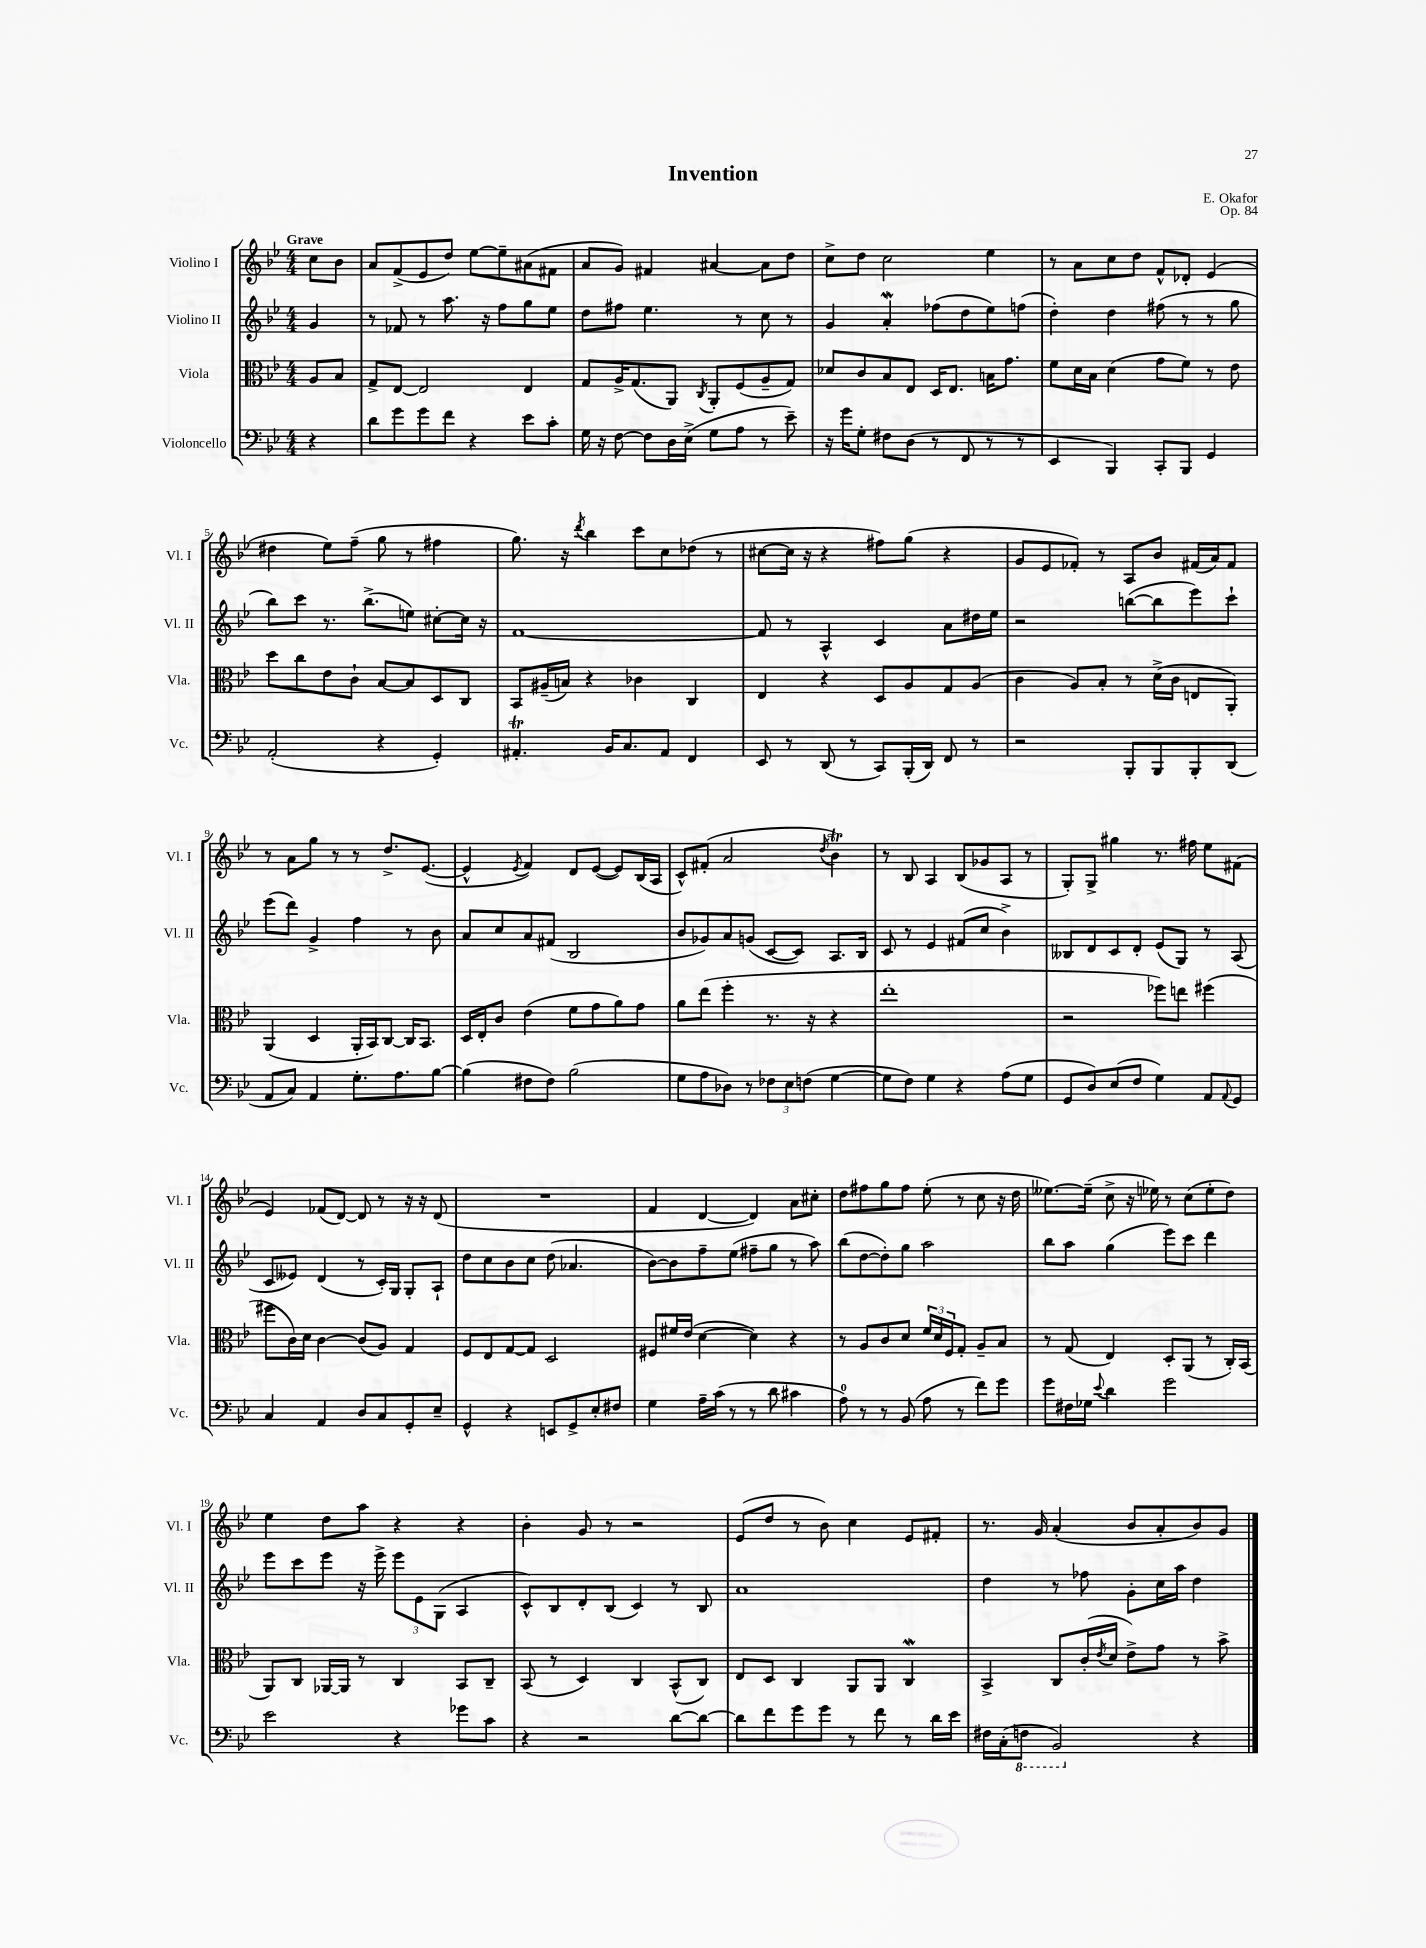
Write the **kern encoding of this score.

**kern	**kern	**kern	**kern
*staff4	*staff3	*staff2	*staff1
*clefF4	*clefC3	*clefG2	*clefG2
*k[b-e-]	*k[b-e-]	*k[b-e-]	*k[b-e-]
*M4/4	*M4/4	*M4/4	*M4/4
4r	8A/L	4g/	8cc\L
.	8B-/J	.	8b-\J
=	=	=	=
8d\L	8G^/L	8r	8a/L
8g\	[8E-/J	8f-/	(8f^/
8g\	2E-/]	8r	8e-/
8f\J	.	8.aa\	8dd/J)
4r	.	.	[8ee-\L
.	.	16r	.
.	.	8ff\L	8ee-~\]
8e-\L	4E-/	8gg\	(8a#\
8c'\J	.	8ee-\J	8f#\J
=	=	=	=
16G\	8G/L	8dd\L	8a/L
16r	.	.	.
[8F\	16A^/K	8ff#\J	8g/J)
.	(8.G/	.	.
8F\]L	.	4.ee-\	4f#/
16D\L	8AA/J)	.	.
(16E-^\JJ	.	.	.
.	8qC/	.	.
8G\L	8AA'/L	.	[4a#/
8A\J	(8F/	8r	.
8r	8A~/	8cc\	8a#\]L
8e-~\)	8G/J)	8r	8dd\J
=	=	=	=
16r	8d-/L	4g/	8cc^\L
16g\LK	.	.	.
8G'\J	8c/	.	8dd\J
8F#\L	8B-/	4a'/	2cc\
(8D\J	8E-/J	.	.
8r	16D/LK	(8ff-\L	.
.	8.E-/J	.	.
8FF/	.	8dd\	.
8r	16B\LK	8ee-\)	4ee-\
.	8.g\J	.	.
8r	.	(8ff\J	.
=	=	=	=
4EE-/	8f\L	4dd'\)	8r
.	16d\L	.	8a\L
.	16B-\JJ	.	.
4BBB-/)	(4d\	4dd\	8cc\
.	.	.	8dd\J
8CC'/L	8g\L	(8ff#\	8f^^/L
8BBB-/J	8f\J)	8r	8d-'/J
4GG/	8r	8r	(4e-/
.	8e-\	8gg\	.
=	=	=	=
(2AA'/	8dd\L	8bb-\L)	4dd#\
.	8cc\	8ccc\J	.
.	8e-\	8.r	8ee-\L)
.	8c`\J	.	(8ff~\J
.	.	(8.bb-^\L	.
4r	[8B-/L	.	8gg\
.	8B-/]	8ee\J)	8r
4GG'/)	8D/	[8cc#'\L	4ff#\
.	8C/J	16cc#\]Jk	.
.	.	16r	.
=	=	=	=
4.AA#'/	8BB-/L	[1f	8.gg\)
.	(16A#~/L	.	.
.	16B/JJ)	.	16r
.	.	.	8qddd/
.	4r	.	4bb-\
16BB-/LK	.	.	.
8.C/	.	.	.
.	4c-\	.	8ccc\L
8AA#/J	.	.	8cc\
4FF/	4C/	.	(8dd-\J
.	.	.	8r
=	=	=	=
8EE-/	4E-/	8f/]	[8cc#\L
8r	.	8r	16cc#\]Jk
.	.	.	16r
(8DD/	4r	4A^^/	4r
8r	.	.	.
8CC/L)	8D/L	4c/	8ff#\L)
(16BBB-'/L	8A/	.	(8gg\J
16DD/JJ)	.	.	.
8FF/	8G/	8a\L	4r
8r	(8A/J	16dd#\L	.
.	.	16ee-\JJ	.
=	=	=	=
2r	4c\	2r	8g/L
.	.	.	8e-/
.	8A/L)	.	8f-'/J)
.	8B-'/J	.	8r
8BBB-'/L	8r	([8bb\L	8A/L
8BBB-/	(16d^\LL	8bb\]	8b-/J
.	16c\JJ	.	.
8BBB-'/	8E/L	8eee-\)	(16f#/LL
.	.	.	16a/J)
(8DD/J	8AA'/J)	8ccc`\J	8f#/J
=	=	=	=
8AA/L	(4AA/	(8eee-\L	8r
8C/J)	.	8ddd\J)	8a\L
4AA/	4D/	4g^/	8gg\J
.	.	.	8r
8.G'\L	16AA'/LL	4ff\	8r
.	16BB-/J)	.	.
.	[8C/J	.	8.dd^/L
8.A\	.	.	.
.	16C/]LK	8r	.
.	8.BB-/J	.	([8.e-/J
[8B-\J	.	8b-\	.
=	=	=	=
(4B-\]	16D/LL	8a/L	4e-^^/]
.	16E-'/J	.	.
.	8c/J	8cc/	.
.	.	.	8qe-/
8F#\L	(4e-\	8a/	4f/)
8F#\J)	.	(8f#/J	.
(2B-\	8f\L	2B-/	8d/L
.	8g\	.	([8e-/J
.	8a\)	.	8e-/]L)
.	8g\J	.	(16B-/L
.	.	.	16A/JJ
=	=	=	=
8G\L	8a\L	8b-/L	8c^^/L)
8A\	(8ee-\J	8g-/)	(8f#'/J
8D-\J)	4ff'\	8a/	2a/
8r	.	(8g/J	.
12F-\L	8.r	[8c/L	.
12E-\	.	.	.
.	.	8c/]J)	.
(12F\J	.	.	.
.	16r	.	.
.	.	.	8qdd/
[4G\	4r	8.A/L	4b-\)
.	.	16B-/Jk	.
=	=	=	=
8G\]L	1ee-'	8c/	8r
8F\J)	.	8r	8B-/
4G\	.	4e-/	4A/
4r	.	(8f#/L	(8B-/L
.	.	8cc/J	8g-/
(8A\L	.	4b-^\)	8A/J
8G\J	.	.	8r
=	=	=	=
8GG/L	2r	8B--/L	8G'/L)
8D/)	.	8d/	8G^/J
(8E-/	.	8c/	4gg#\
8F/J	.	8d'/J	.
4G\)	8ff-\L)	(8e-/L	8.r
.	8ee\J	8G/J)	.
.	.	.	16ff#\
8AA/L	(4ff#\	8r	8ee-\L
8qqAA/	.	.	.
8GG/J	.	(8A/	(8f#\J
=	=	=	=
4C/	8ff#\L	8c/L	4e-/)
.	16c\L)	8e--/J)	.
.	16d\JJ	.	.
4AA/	[4c\	(4d/	(8f-/L
.	.	.	[8d/J)
8D/L	(8c/]L	8r	8d/]
8C/	8A/J)	16c'/LL)	8r
.	.	16G/JJ	.
8GG'/	4G/	8G'/L	16r
.	.	.	16r
8E-~/J	.	8A`/J	(8d/
=	=	=	=
4GG^^/	8F/L	8dd\L	1r
.	8E-/	8cc\	.
4r	[8G/	8b-\	.
.	8G/]J	8cc\J	.
8EE/L	2D/	(8dd\	.
8GG^/	.	4.a-/	.
8E-'/	.	.	.
8F#/J	.	.	.
=	=	=	=
4G\	8F#/L	[8b-\L)	4f/
.	16f#/L	8b-\]	.
.	(16e-/JJ	.	.
16A~\LL	[4d\	8ff~\	[4d/
(16c\JJ	.	.	.
8r	.	(8ee-\J	.
8r	4d\])	8ff#~\L	4d/])
8d\	.	8gg\J	.
4c#\	4r	8r	8a\L
.	.	8aa\)	8cc#'\J
=	=	=	=
8A\)	8r	(8bb-\L	8dd\L
8r	8A/L	[8dd\	8ff#\
8r	8c/	8dd'\])	8gg\
(8BB-/	8d/J	8gg\J	8ff#\J
8A\	24f/LL	2aa\	(8ee-'\
.	24d/	.	.
.	24F/J	.	.
8r	8G'/J	.	8r
8f\L)	8A~/L	.	8cc\
8g\J	8B-/J	.	16r
.	.	.	16dd\
=	=	=	=
8g\L	8r	8bb-\L	[8.ee--\L)
16F#\L	(8G/	8aa\J	.
16G-\JJ	.	.	(16ee--~\]Jk
8qqe-/	.	.	.
4d\	4E-/)	(4gg\	8cc^\
.	.	.	16r
.	.	.	16ee-\)
2g\	8D'/L	8eee-\L)	8r
.	(8AA/J	8ccc\J	(8cc\L
.	8r	4ddd\	8ee-'\
.	16C'/LL)	.	8dd\J)
.	(16BB-/JJ	.	.
=	=	=	=
2e-\	8AA/L)	8eee-\L	4ee-\
.	8C/J	8ccc\	.
.	[16AA-/LL	8eee-\J	8dd\L
.	16AA-/]JJ	.	.
.	8r	16r	8aa\J
.	.	16eee-^\	.
4r	4C/	12eee-\L	4r
.	.	12e-\	.
.	.	(12G\J	.
8g-\L	8BB-/L	4A/	4r
8c\J	8C~/J	.	.
=	=	=	=
4r	(8BB-/	8c^^/L)	4b-'\
.	8r	8B-/	.
2r	4D/)	8d'/	8g/
.	.	(8B-/J	8r
.	4C/	4c/)	2r
[8d\L	(8BB-^^/L	8r	.
8d\_J	8C/J)	8B-/	.
=	=	=	=
8d\]L	8E-/L	1a	(8e-/L
8f\	8D/J	.	8dd/J
8g\	4C/	.	8r
8g\J	.	.	8b-\)
8r	8AA/L	.	4cc\
8f\	8AA/J	.	.
8r	4C/	.	8e-/L
16d\LL	.	.	8f#'/J
16e-\JJ	.	.	.
=	=	=	=
16F#\LL	4BB-^/	4dd\	8.r
(16C'\J	.	.	.
8FF\J	.	.	.
.	.	.	16g/
2BBB-/)	8C/L	8r	(4a'/
.	(16c'/L	8ff-\	.
.	8qe-/	.	.
.	16d/JJ	.	.
.	8e-^\L)	8g'\L	8b-/L
.	8g\J	16cc\L	8a'/
.	.	16aa\JJ	.
4r	8r	4dd\	8b-/)
.	8b-^\	.	8g/J
==	==	==	==
*-	*-	*-	*-
